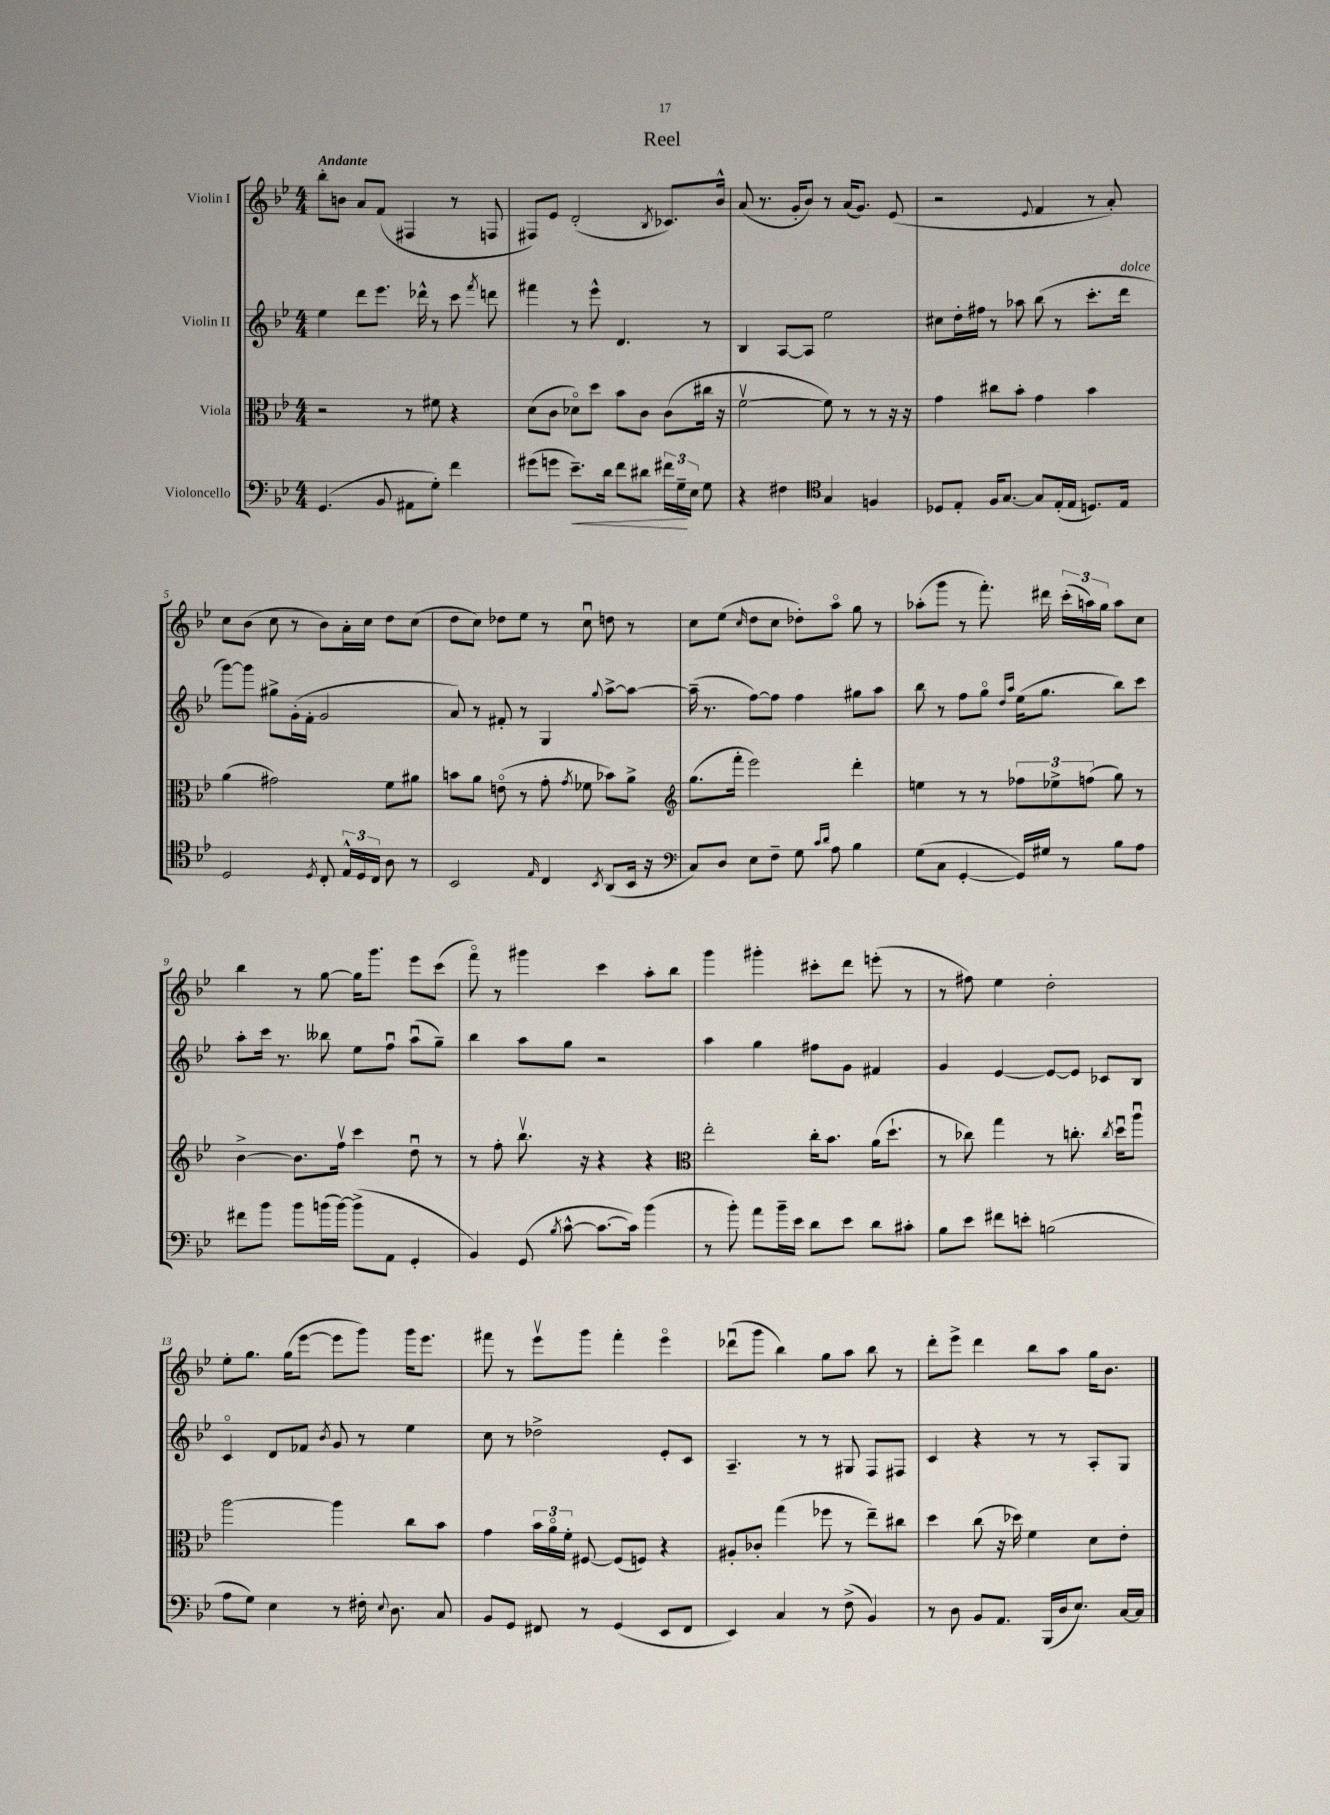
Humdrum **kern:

**kern	**kern	**kern	**kern
*staff4	*staff3	*staff2	*staff1
*clefF4	*clefC3	*clefG2	*clefG2
*k[b-e-]	*k[b-e-]	*k[b-e-]	*k[b-e-]
*M4/4	*M4/4	*M4/4	*M4/4
(4.GG/	2r	4ee-\	8bb-'\L
.	.	.	8b\J
.	.	8ddd\L	8a/L
8BB-/	.	8.eee-\J	(8f/J
8AA#\L	8r	.	4F#/
.	.	16ddd-^^\	.
8G'\J)	8f#\	8r	.
4f\	4r	8ccc\	8r
.	.	8qfff/	.
.	.	8ddd\	8F/
=	=	=	=
(8g#\L	(8d\L	4fff#\	8F#/L)
8g\J	8c\J	.	8e-/J
8.e-~\L)	8d-o\L)	8r	(2d'/
.	8dd\J	8eee-^^\	.
16d\Jk	.	.	.
8f\L	8b-\L	4.d/	.
8d#\J	8c\J	.	.
.	.	.	8qB-/
24f#\LL	(8c\L	.	8.c-/L)
24G~\	.	.	.
24E-\JJ	.	.	.
8G\	16cc#\Jk	8r	.
.	16r	.	16b-^^/Jk
=	=	=	=
4r	[2fv\	4B-/	(8a/
.	.	.	8.r
4F#\	.	[8A/L	.
.	.	.	16g'/LK
.	.	8A/]J	8b-/J)
*clefC4	*	*	*
4G/	8f\])	2ee-\	8r
.	8r	.	(16a/LK
.	.	.	8.g/J)
4F/	8r	.	.
.	16r	.	(8e-/
.	16r	.	.
=	=	=	=
8D-/L	4g\	8cc#\L	2r
8E-'/J	.	16dd'\L	.
.	.	16ff#\JJ	.
16F/LK	8cc#\L	8r	.
[8.G/J	.	.	.
.	8b-'\J	8aa-\	.
.	.	.	8qqe-/
8G/]L	4g\	(8bb-\	4f/
(16E-'/L	.	8r	.
16E-/JJ	.	.	.
8.D/L)	4b-\	8.ccc'\L	8r
.	.	.	8a'/)
16E-/Jk	.	16ddd\Jk	.
=	=	=	=
2D/	(4a\	[8ggg\L)	8cc\L
.	.	8ggg\]J	(8b-\J
.	2g#\)	8gg#^\L	8cc\
.	.	(16g'\L	8r
.	.	16f'\JJ	.
8qD/	.	.	.
8C'/	.	2g/	8b-\L)
24E-^^/LL	.	.	16a'\L
24D/	.	.	.
.	.	.	16cc\JJ
24C/JJ	.	.	.
8A\	8f\L	.	8dd\L
8r	8a#\J	.	(8cc\J
=	=	=	=
2BB-/	8b\L	8a/)	8dd\L
.	8a\J	8r	8cc\J)
.	(8eo\	8f#'/	8dd-\L
.	8r	8r	8ee-\J
16qqE-/	.	.	.
4C/	8g'\	4G/	8r
.	8qg/	.	.
.	8f-\	.	8ccu\
8qBB-/	.	8qqgg/	.
(8AA/L	8b-\L)	[8aa^\L	8dd\
16BB-/Jk	8a^\J	8aa\_J	8r
16r	.	.	.
=	=	=	=
*clefF4	*clefG2	*	*
8C/L)	(8.gg\L	(16aa~\]	8cc\L
.	.	8.r	.
8D/J	.	.	(8ee-\J
.	16fff'\Jk	.	.
.	.	.	16qqcc/
8E-\L	2eee-\)	[8ff\L)	8dd\L
8F~\J	.	8ff\]J	8cc\J
8G\	.	4ff\	8dd-'\L)
16qqc/LL	.	.	.
16qqd/JJ	.	.	.
8A\	.	.	8aao\J
4B-\	4ddd'\	8gg#\L	8gg\
.	.	8aa\J	8r
=	=	=	=
(8G\L	4ee\	8bb-\	(8aa-'\L
8C\J	.	8r	8ggg\J
[4GG'/	8r	8ff\L	8r
.	8r	8ggo\J	8.fff'\)
.	.	16qqdd/LL	.
.	.	16qqaa/JJ	.
16GG/]LL)	12ff-\L	(16ee-\LK	.
16G#/JJ	.	8.gg\J	16ddd#\
.	12ee-^\	.	.
8r	.	.	(24ccc'\LL
.	(12ff\J	.	24aa\)
.	.	.	24gg\JJ
8B-\L	8gg\)	8bb-\L)	8aa\L
8A\J	8r	8ccc\J	8cc\J
=	=	=	=
8f#\L	[4b-^\	8aa'\L	4bb-\
8b-\J	.	16ccc\Jk	.
.	.	8.r	.
8b-\L	8.b-\]L	.	8r
(16b\L	.	8bb--\	[8gg\
[16b\JJ)	16ffv\Jk	.	.
(8b^\]L	4ccc\	8ee-\L	16gg\]LK
.	.	.	8.ggg\J
8AA\J	.	8ffu\J	.
4GG'/	8ddu\	(8aau\L	8eee-\L
.	8r	8gg~\J)	(8ccc\J
=	=	=	=
4BB-/)	8r	4bb-\	8fffo\)
.	8ff'\	.	8r
(8GG/	8.bb-v\	8aa\L	4ggg#\
8qB-/	.	.	.
[8c^^\	.	8gg\J	.
.	16r	.	.
8.c\_L	4r	2r	4ccc\
16c\]Jk)	.	.	.
(4b-\	4r	.	8aa'\L
.	.	.	8bb-\J
=	=	=	=
*	*clefC3	*	*
8r	2ee-'\	4aa\	4ggg\
8b-'\)	.	.	.
8a\L	.	4gg\	4ggg#'\
16b-~\L	.	.	.
16e-\JJ	.	.	.
8d\L	16cc'\LK	8ff#\L	8ccc#'\L
.	8.b-\J	.	.
8e-\J	.	8g\J	8ddd\J
8d\L	(16a\LK	4f#/	(8eee'\
.	8.dd`\J	.	.
8c#'\J	.	.	8r
=	=	=	=
8B-\L	8r	4g/	8r
8e-\J	8cc-\)	.	8ff#\)
8f#\L	4gg\	[4e-/	4ee-\
8e'\J	.	.	.
(2B\	8r	8e-/_L	2dd'\
.	8.cc'\	8e-/]J	.
.	.	8c-/L	.
.	8qcc/	.	.
.	16ddu\LK	.	.
.	8aau\J	8B-/J	.
=	=	=	=
8A\L	[2aa\	4co/	8ee-'\L
8G\J)	.	.	8.gg\J
4E-\	.	8d/L	.
.	.	.	(16gg\LK
.	.	8f-/J	[8eee-\J
.	.	8qb-/	.
8r	4aa\]	8g/	8eee-\]L
16F#'\	.	8r	8ggg\J)
8qqE-/	.	.	.
8.D\	.	.	.
.	8cc\L	4ee-\	16ggg\LK
.	.	.	8.eee-\J
8C/	8b-\J	.	.
=	=	=	=
8BB-/L	4g\	8cc\	8fff#\
8GG/J	.	8r	8r
8FF#/	24b-\LL	2dd-^\	8eee-v\L
.	24ao\	.	.
.	24f'\JJ	.	.
8r	[8F#/	.	8ggg\J
(4GG/	(8F#/]L	.	4fff#'\
.	8F/J)	.	.
8EE-/L	4r	8e-'/L	4eee-o\
8FF#/J	.	8c/J	.
=	=	=	=
4EE-/)	8A#'/L	4.A~/	(8ddd-u\L
.	8c-'/J	.	8ggg\J
4C/	(4gg\	.	4bb-\)
.	.	8r	.
8r	8ff-\	8r	8gg\L
(8F^\	8r	8G#/	8aa\J
4BB-/)	8ee-~\L)	8F/L	8bb-\
.	8cc#\J	8F#/J	8r
=	=	=	=
8r	4dd\	4c/	8ddd'\L
8D\	.	.	8eee-^\J
8BB-/L	(8cc\	4r	4ddd\
8.AA/J	16r	.	.
.	16dd-\)	.	.
.	4f\	8r	8bb-\L
(16BBB-/LL	.	.	.
16D/J	.	8r	8aa\J
8.E-/J)	.	.	.
.	8d\L	8A'/L	16gg\LK
.	.	.	8.b-\J
[16C/LL	8e-'\J	8G/J	.
16C/]JJ	.	.	.
==	==	==	==
*-	*-	*-	*-
